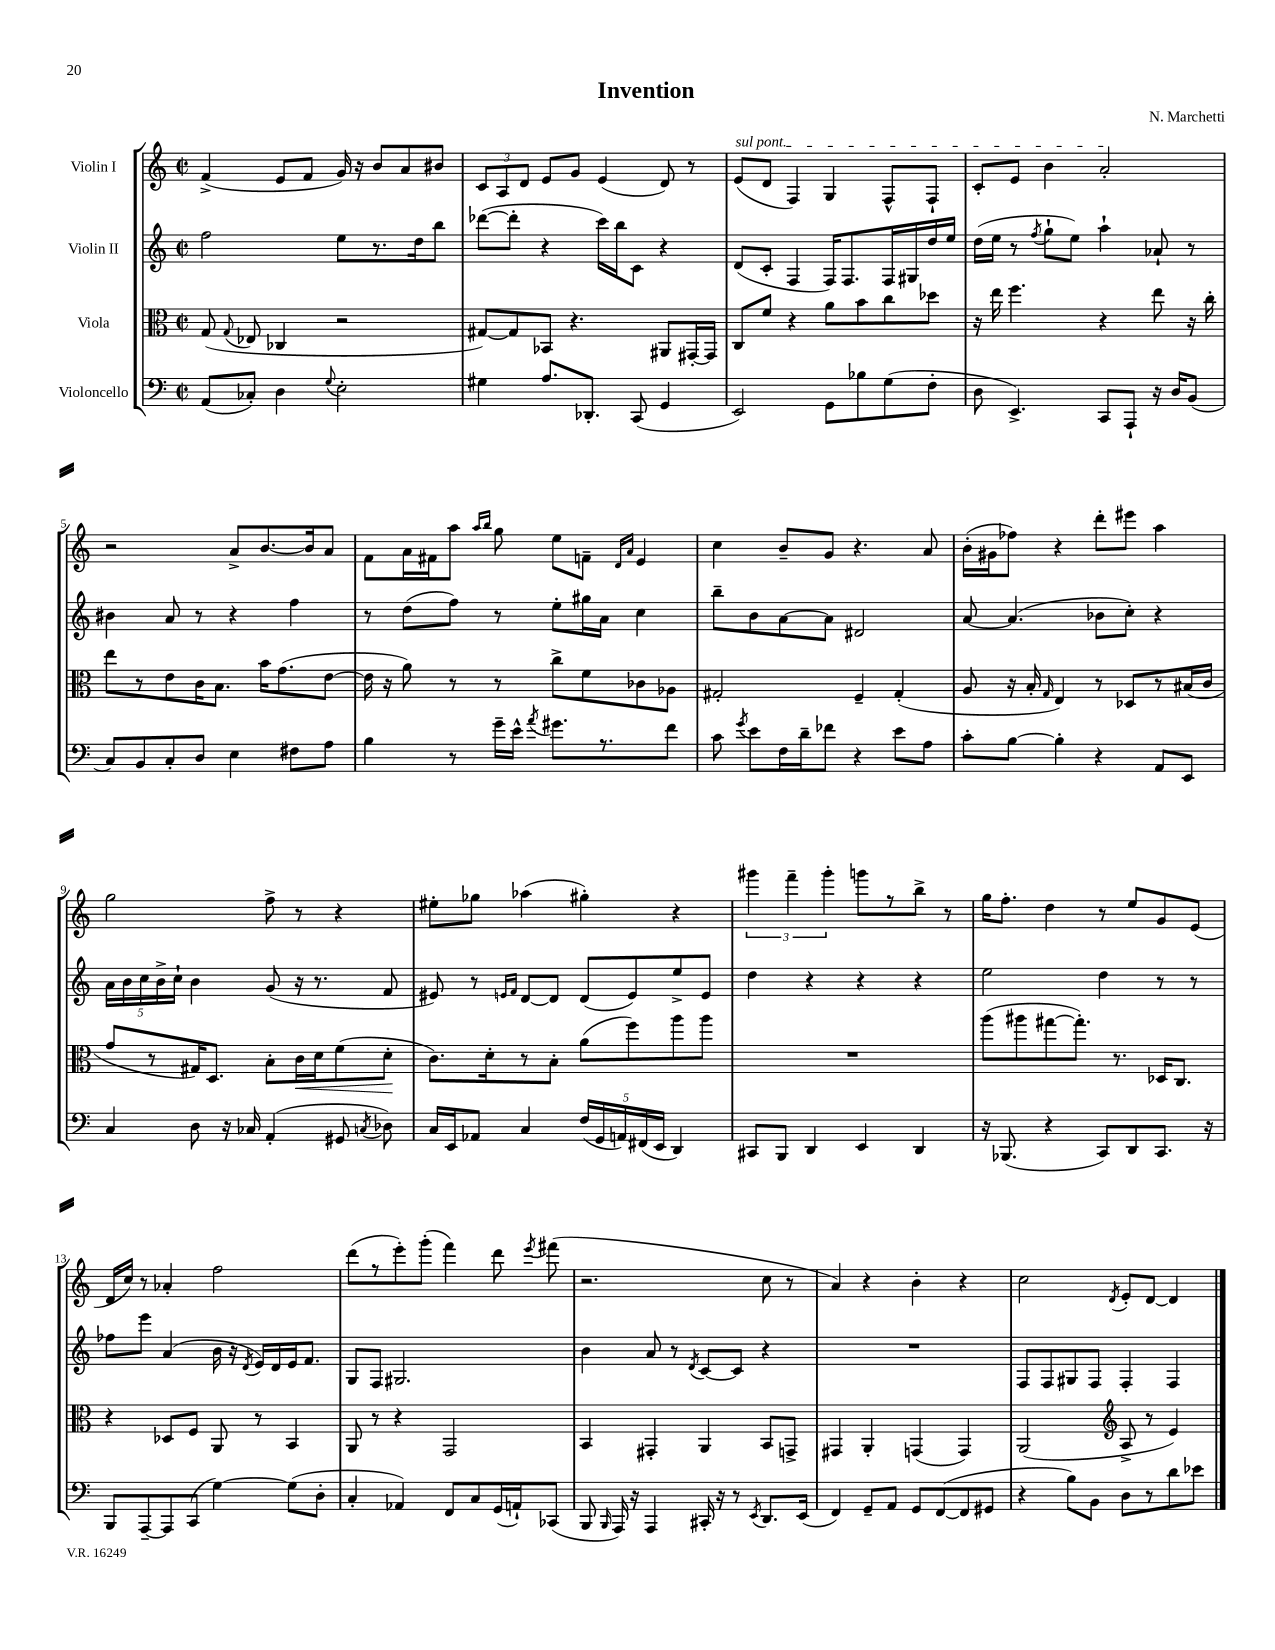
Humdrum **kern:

**kern	**kern	**kern	**kern
*staff4	*staff3	*staff2	*staff1
*clefF4	*clefC3	*clefG2	*clefG2
*k[]	*k[]	*k[]	*k[]
*M2/2	*M2/2	*M2/2	*M2/2
*met(c|)	*met(c|)	*met(c|)	*met(c|)
(8AA/L	(8G/	2ff\	(4f^/
.	8qqG/	.	.
8C-'/J)	8E-/	.	.
4D\	4C-/	.	8e/L
.	.	.	8f/J
8qqG/	.	.	.
2E'\	2r	8ee\L	16g/)
.	.	.	16r
.	.	8.r	8b/L
.	.	.	8a/
.	.	16dd\k	.
.	.	8bb\J	8b#/J
=	=	=	=
4G#\	[8G#/L)	([8ddd-\L	12c/L
.	.	.	12A/
.	8G#/]	8ddd-'\]J	.
.	.	.	12d/J
8.A/L	8BB-/J	4r	8e/L
.	4.r	.	8g/J
8.DD-'/J	.	.	.
.	.	16ccc\LL)	(4e/
.	.	16bb\J	.
(8CC/	.	8c\J	.
4GG/	8AA#/L	4r	8d/)
.	[16GG#'/L	.	8r
.	16GG#/]JJ	.	.
=	=	=	=
2EE/)	8C/L	(8d/L	(8e/L
.	8f/J	8c'/J	8d/J
.	4r	4F/	4F/)
8GG\L	8a\L	16F/LK)	4G/
.	.	8.F/	.
8B-\	8b\	.	.
(8G\	8cc\	16F/L	8F^^/L
.	.	16G#/	.
8F'\J	8dd-\J	16dd/	8F`/J
.	.	16ee/JJ	.
=	=	=	=
8D\	16r	(16dd\LL	8c'/L
.	16ee\	16ee\JJ	.
4.EE^/)	4.ff\	8r	8e/J
.	.	8qff/	.
.	.	8gg`\L	4b\
.	.	8ee\J)	.
8CC/L	4r	4aa`\	2a'/
8AAA`/J	.	.	.
16r	8ee\	8a-`/	.
16D/LK	.	.	.
(8BB/J	16r	8r	.
.	16cc'\	.	.
=	=	=	=
8C/L)	8ee\L	4b#\	2r
8BB/	8r	.	.
8C'/	8e\	8a/	.
8D/J	16c\K	8r	.
.	8.B\J	.	.
4E\	.	4r	8a^/L
.	16b\LK	.	[8.b/
.	(8.g\	.	.
8F#\L	.	4ff\	.
.	.	.	16b/]k
8A\J	[8e\J	.	8a/J
=	=	=	=
4B\	16e\]	8r	8f\L
.	16r	.	.
.	8a\)	(8dd\L	16a\L
.	.	.	16f#\J
8r	8r	8ff\J)	8aa\J
.	.	.	16qqaa/LL
.	.	.	16qqbb/JJ
16g~\LL	8r	8r	8gg\
16e^^\JJ	.	.	.
8qa/	.	.	.
8.g#\L	8cc^\L	8ee'\L	8ee\L
.	8f\	16gg#\L	8f~\J
8.r	.	16a\JJ	.
.	.	.	16qqd/LL
.	.	.	16qqa/JJ
.	8c-\	4cc\	4e/
8f\J	8A-\J	.	.
=	=	=	=
8c\	2G#'/	8bb~\L	4cc\
8qg/	.	.	.
8e\L	.	8b\	.
16F\L	.	[8a\	8b~/L
16d~\J	.	.	.
8f-\J	.	8a\]J	8g/J
4r	4F~/	2d#/	4.r
8e\L	(4G#'/	.	.
8A\J	.	.	8a/
=	=	=	=
8c'\L	8A/	[8a/	(16b'\LL
.	.	.	16g#\J
[8B\J	16r	(4.a/]	8ff-\J)
.	16B'/	.	.
.	16qqG/	.	.
4B'\]	4E/)	.	4r
4r	8r	8b-\L	8ddd'\L
.	8D-/L	8cc'\J)	8eee#\J
8AA/L	8r	4r	4aa\
8EE/J	(16B#/L	.	.
.	16c/JJ	.	.
=	=	=	=
4C/	8g/L	20a\LL	2gg\
.	.	20b\	.
.	.	20cc\	.
.	8r	.	.
.	.	20b^\	.
.	.	20cc`\JJ	.
8D\	16G#/K)	4b\	.
.	8.D/J	.	.
16r	.	.	.
16C-/	.	.	.
(4AA'/	8B'\L	(8g/	8ff^\
.	16c\L	16r	8r
.	16d\J	8.r	.
8GG#/	(8f\	.	4r
8qC/	.	.	.
8D-\)	8d'\J	8f/	.
=	=	=	=
16C/LL	8.c\L)	8e#/)	8ee#'\L
16EE/J	.	.	.
8AA-/J	.	8r	8gg-\J
.	16d'\k	.	.
.	.	16qqe/LL	.
.	.	16qqf/JJ	.
4C/	8r	[8d/L	(4aa-\
.	8B'\J	8d/]J	.
(20F/LL	(8a\L	(8d/L	4gg#'\)
20GG/	.	.	.
20AA/)	.	.	.
.	8ff\)	8e/)	.
(20FF#/	.	.	.
20EE/JJ	.	.	.
4DD/)	8aa\	8ee^/	4r
.	8aa\J	8e/J	.
=	=	=	=
8CC#/L	1r	4dd\	6ggg#\
8BBB/J	.	.	.
.	.	.	6fff~\
4DD/	.	4r	.
.	.	.	6ggg#'\
4EE/	.	4r	8ggg\L
.	.	.	8r
4DD/	.	4r	8bb^\J
.	.	.	8r
=	=	=	=
16r	(8aa\L	2ee\	16gg\LK
(8.BBB-/	.	.	8.ff'\J
.	8aa#\	.	.
4r	[8gg#\	.	4dd\
.	8.gg#'\]J)	.	.
8CC/L)	.	4dd\	8r
.	8.r	.	.
8DD/	.	.	8ee/L
8.CC/J	16D-/LK	8r	8g/
.	8.C/J	.	.
.	.	8r	(8e/J
16r	.	.	.
=	=	=	=
8BBB/L	4r	8ff-\L	16d/LL
.	.	.	16cc/JJ)
[8AAA~/	.	8eee\J	8r
8AAA/]	8D-/L	(4a/	4a-'/
(8CC/J	8F/J	.	.
[4G\)	8AA/	16b\	2ff\
.	.	16r	.
.	.	8qd/	.
.	8r	16e/LL)	.
.	.	16d/	.
(8G\]L	4BB/	16e/J	.
.	.	8.f/J	.
8D'\J	.	.	.
=	=	=	=
4C'/	8AA/	8G/L	(8ddd\L
.	8r	8F/J	8r
4AA-/)	4r	2.G#/	8eee'\)
.	.	.	(8ggg'\J
8FF/L	2GG/	.	4fff\)
8C/	.	.	.
(16GG/L	.	.	8ddd\
16AA`/J)	.	.	.
.	.	.	8qeee/
(8CC-/J	.	.	(8fff#\
=	=	=	=
8BBB/	4BB/	4b\	2.r
16qqBBB/	.	.	.
16AAA/)	.	.	.
16r	.	.	.
4AAA/	4GG#'/	8a/	.
.	.	8r	.
.	.	8qd/	.
16CC#'/	4AA/	[8c/L	.
16r	.	.	.
8r	.	8c/]J	.
8qEE/	.	.	.
8.DD/L	8BB/L	4r	8cc\
.	8GG^/J	.	8r
(16EE/Jk	.	.	.
=	=	=	=
4FF/)	4GG#/	1r	4a/)
8GG~/L	4AA'/	.	4r
8AA/J	.	.	.
8GG/L	(4GG/	.	4b'\
([8FF/	.	.	.
8FF/]	4GG/)	.	4r
8GG#/J	.	.	.
=	=	=	=
4r	(2AA/	8F/L	2cc\
.	.	8F/	.
8B\L)	.	8G#/	.
8BB\J	.	8F/J	.
*	*clefG2	*	*
.	.	.	8qd/
8D\L	8A^/	4F'/	8e'/L
8r	8r	.	[8d/J
8d\	4e/)	4F/	4d/]
8e-\J	.	.	.
==	==	==	==
*-	*-	*-	*-
